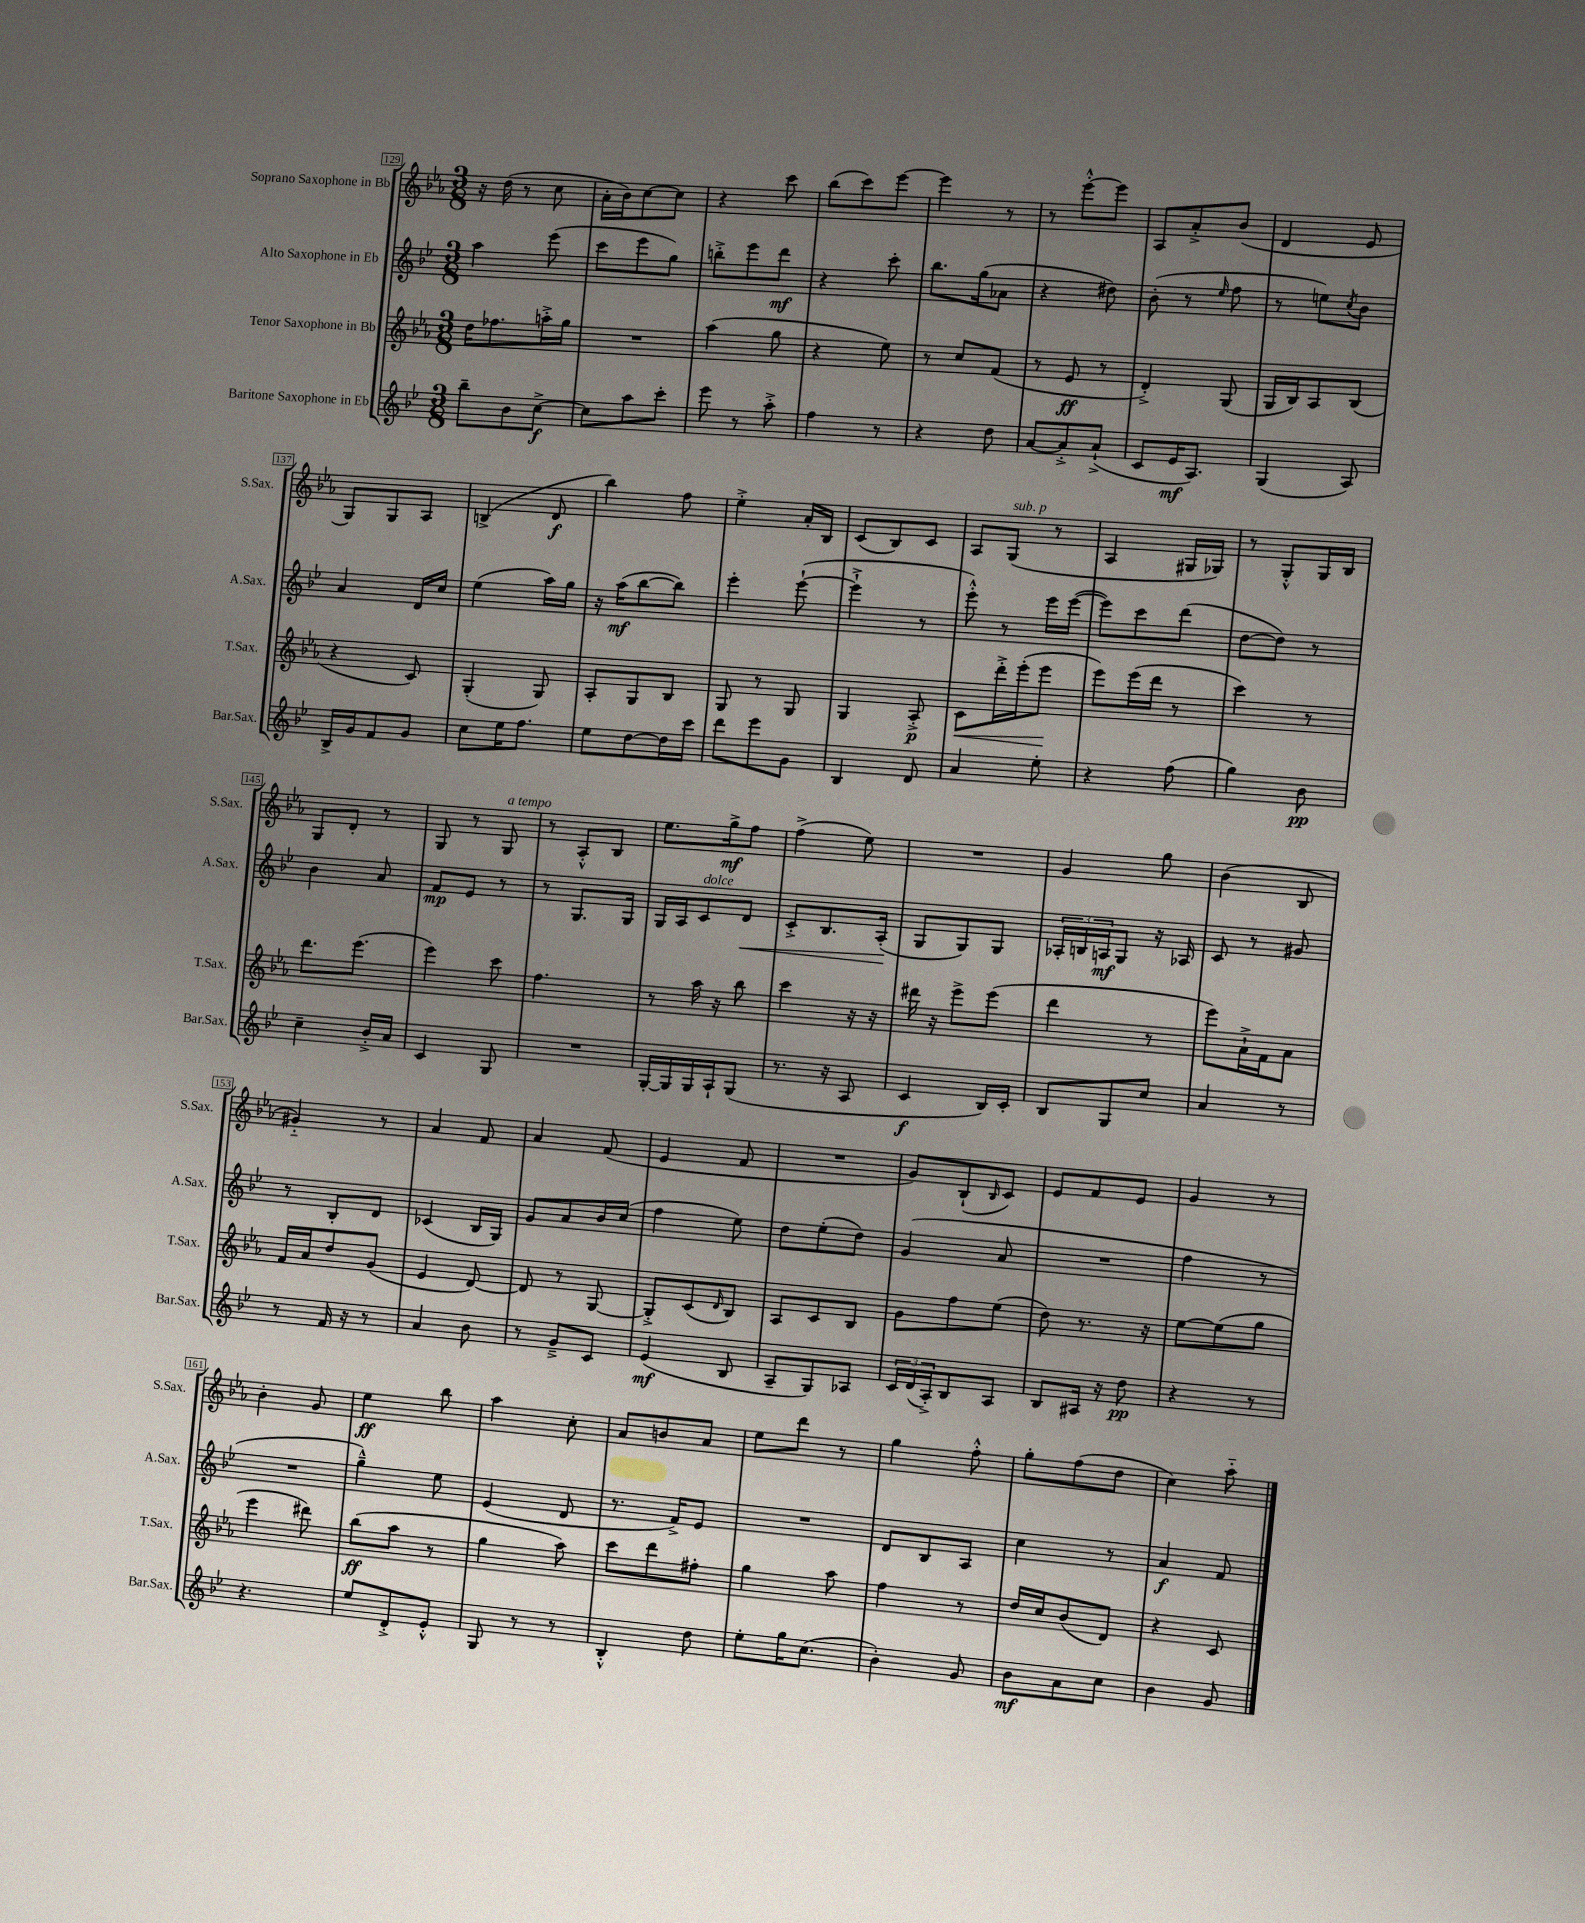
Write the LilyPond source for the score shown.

<<
\new StaffGroup <<
\new Staff = "s0" \with { instrumentName = "Soprano Saxophone in Bb" shortInstrumentName = "S.Sax." } {
    \clef treble \key ees \major \numericTimeSignature \time 3/8
    r16 d''16( r8 c''8 |
    aes'16-. bes'16) c''8~ c''8 |
    r4 c'''8 |
    bes''8( c'''8) ees'''8~ |
    ees'''4 r8 |
    r8 ees'''8~-.-^ ees'''8 |
    aes8 aes'8-.-> bes'8( |
    d'4 ees'8 |
    g8) g8 aes8 |
    b4->( d'8\f |
    bes''4) f''8 |
    ees''4-.-> aes'16-. bes16 |
    c'8( bes8) c'8 |
    aes8 g8^\markup { \italic "sub. p" }( r8 |
    aes4 gis16 ges16) |
    r8 g8-.-^ g16 bes16 |
    g8 d'8-. r8 |
    g8 r8 g8^\markup { \italic "a tempo" } |
    r8 aes8-.-^ bes8 |
    ees''8. g''16->\mf f''8 |
    f''4->( ees''8) |
    R4. |
    g'4 g''8 |
    bes'4( bes8 |
    gis'4-_) r8 |
    aes'4 f'8 |
    aes'4 f'8( |
    ees'4 f'8 |
    R4. |
    g'8) bes8-!( \grace { bes16 } c'8) |
    ees'8 f'8 ees'8 |
    g'4 r8 |
    bes'4-. g'8 |
    ees''4\ff bes''8 |
    aes''4 c''8-. |
    aes'8 b'8 aes'8 |
    ees''8 d'''8 r8 |
    g''4 f''8-.-^ |
    g''8-. f''8( d''8 |
    c''4) aes''8-_ \bar "|." |
}
\new Staff = "s1" \with { instrumentName = "Alto Saxophone in Eb" shortInstrumentName = "A.Sax." } {
    \clef treble \key bes \major \numericTimeSignature \time 3/8
    a''4 ees'''8( |
    c'''8 ees'''8 g''8) |
    b''8-.-> ees'''8 d'''8\mf |
    r4 c'''8-. |
    bes''8. g''16( aes'8 |
    r4 dis''8) |
    bes'8-.( r8 \grace { ees''16 } f''8 |
    r8 e''8) \acciaccatura { c''8 } bes'8 |
    a'4 d'16 c''16 |
    ees''4( a''16) g''16 |
    r16 a''16\mf( bes''8~ bes''8) |
    ees'''4-. ees'''8~-!( |
    ees'''4-!-> r8 |
    ees'''8-.-^) r8 ees'''16 ees'''16~( |
    ees'''8) c'''8 d'''8( |
    d''8~ d''8) r8 |
    bes'4 a'8 |
    f'8\mp ees'8 r8 |
    r8 g8. g16 |
    g16 a16 c'8^\markup { \italic "dolce" } d'8\< |
    c'8-.-> bes8. a16-.\!( |
    g8 g8) g8 |
    \tuplet 3/2 { aes16-. b16 a16\mf } g8 r16 aes16 |
    c'8 r8 gis'8 |
    r8 bes8-. d'8 |
    ces'4( bes16 g16) |
    g'8 a'8 bes'16 c''16( |
    f''4 ees''8) |
    d''8 ees''8-.( d''8) |
    g'4( a'8 |
    R4. |
    f''4 r8 |
    R4. |
    g''4---^) ees''8 |
    ees'4( d'8 |
    r8. f'16->) ees'8 |
    R4. |
    d'8 bes8 a8 |
    c''4 r8 |
    a'4\f f'8 \bar "|." |
}
\new Staff = "s2" \with { instrumentName = "Tenor Saxophone in Bb" shortInstrumentName = "T.Sax." } {
    \clef treble \key ees \major \numericTimeSignature \time 3/8
    d''16 fes''8. a''16-.-> g''16 |
    R4. |
    aes''4( g''8 |
    r4 ees''8) |
    r8 c''8 f'8( |
    r8 ees'8\ff r8 |
    d'4-.->) g8( |
    g16 bes16) aes8 bes8( |
    r4 c'8) |
    g4-.( g8) |
    aes8-. g8 bes8 |
    g8 r8 g8 |
    g4 aes8-.->\p |
    c'8\< d'''16-.-> ees'''16-.( ees'''8\! |
    ees'''8) ees'''16( d'''16 r8 |
    c'''4) r8 |
    d'''8. ees'''8.( |
    ees'''4) c'''8 |
    f''4. |
    r8 aes''16 r16 bes''8 |
    c'''4 r16 r16 |
    dis'''16 r16 ees'''8-> ees'''8( |
    d'''4 r8 |
    ees'''8) aes'16-!-> f'16 aes'8 |
    f'16 aes'16 d''8 g'8( |
    ees'4 d'8~) |
    d'8 r8 g8~ |
    g8-.-> c'8( \grace { d'16 } bes8) |
    aes8 c'8 bes8 |
    g'8 f''8 ees''8( |
    d''8) r8. r16 |
    ees''8~ ees''8( g''8 |
    ees'''4 dis'''8) |
    bes''8\ff( aes''8 r8 |
    g''4 aes''8) |
    c'''8 d'''8 fis''8-. |
    g''4 aes''8 |
    f''4 r8 |
    d''16 c''16 bes'8( d'8) |
    r4 c'8 \bar "|." |
}
\new Staff = "s3" \with { instrumentName = "Baritone Saxophone in Eb" shortInstrumentName = "Bar.Sax." } {
    \clef treble \key bes \major \numericTimeSignature \time 3/8
    bes''8-- bes'8 c''8~->\f |
    c''8 a''8 c'''8-. |
    ees'''8 r8 a''8-.-> |
    f''4 r8 |
    r4 d''8 |
    a'8~ a'8-.-> a'8-!->( |
    c'8 ees'16\mf a8.) |
    g4( a8) |
    bes16-> g'16 f'8 g'8 |
    c''8 ees''16 f''8. |
    ees''8 d''8~ d''16 c'''16 |
    d'''8 ees'''8 g'8 |
    bes4 d'8 |
    a'4 ees''8-. |
    r4 f''8( |
    g''4) bes'8\pp |
    c''4-- bes'16-.-> a'16 |
    c'4 g8 |
    R4. |
    g16~-. g16 g16 a16-! g8( |
    r8. r16 a8 |
    c'4\f bes16) c'16-. |
    bes8 g8 c''8 |
    a'4 r8 |
    r8 f'16 r16 r8 |
    a'4 bes'8 |
    r8 g'8---> c'8 |
    ees'4\mf( bes8 |
    a8-- g8) aes8 |
    \tuplet 3/2 { c'16 d'16( a16-.->) } bes8 a8 |
    bes8 ais16 r16 d''8\pp |
    r4 r8 |
    r4. |
    ees''8 d'8-.-> ees'8-.-^ |
    g8 r8 r8 |
    bes4-.-^ d''8 |
    ees''8-. g''16 c''8.( |
    bes'4-.) g'8 |
    bes'8\mf a'8 c''8 |
    bes'4 g'8 \bar "|." |
}
>>
>>
\layout { \context { \Score currentBarNumber = #129 \override BarNumber.stencil = #(make-stencil-boxer 0.1 0.3 ly:text-interface::print) } }
